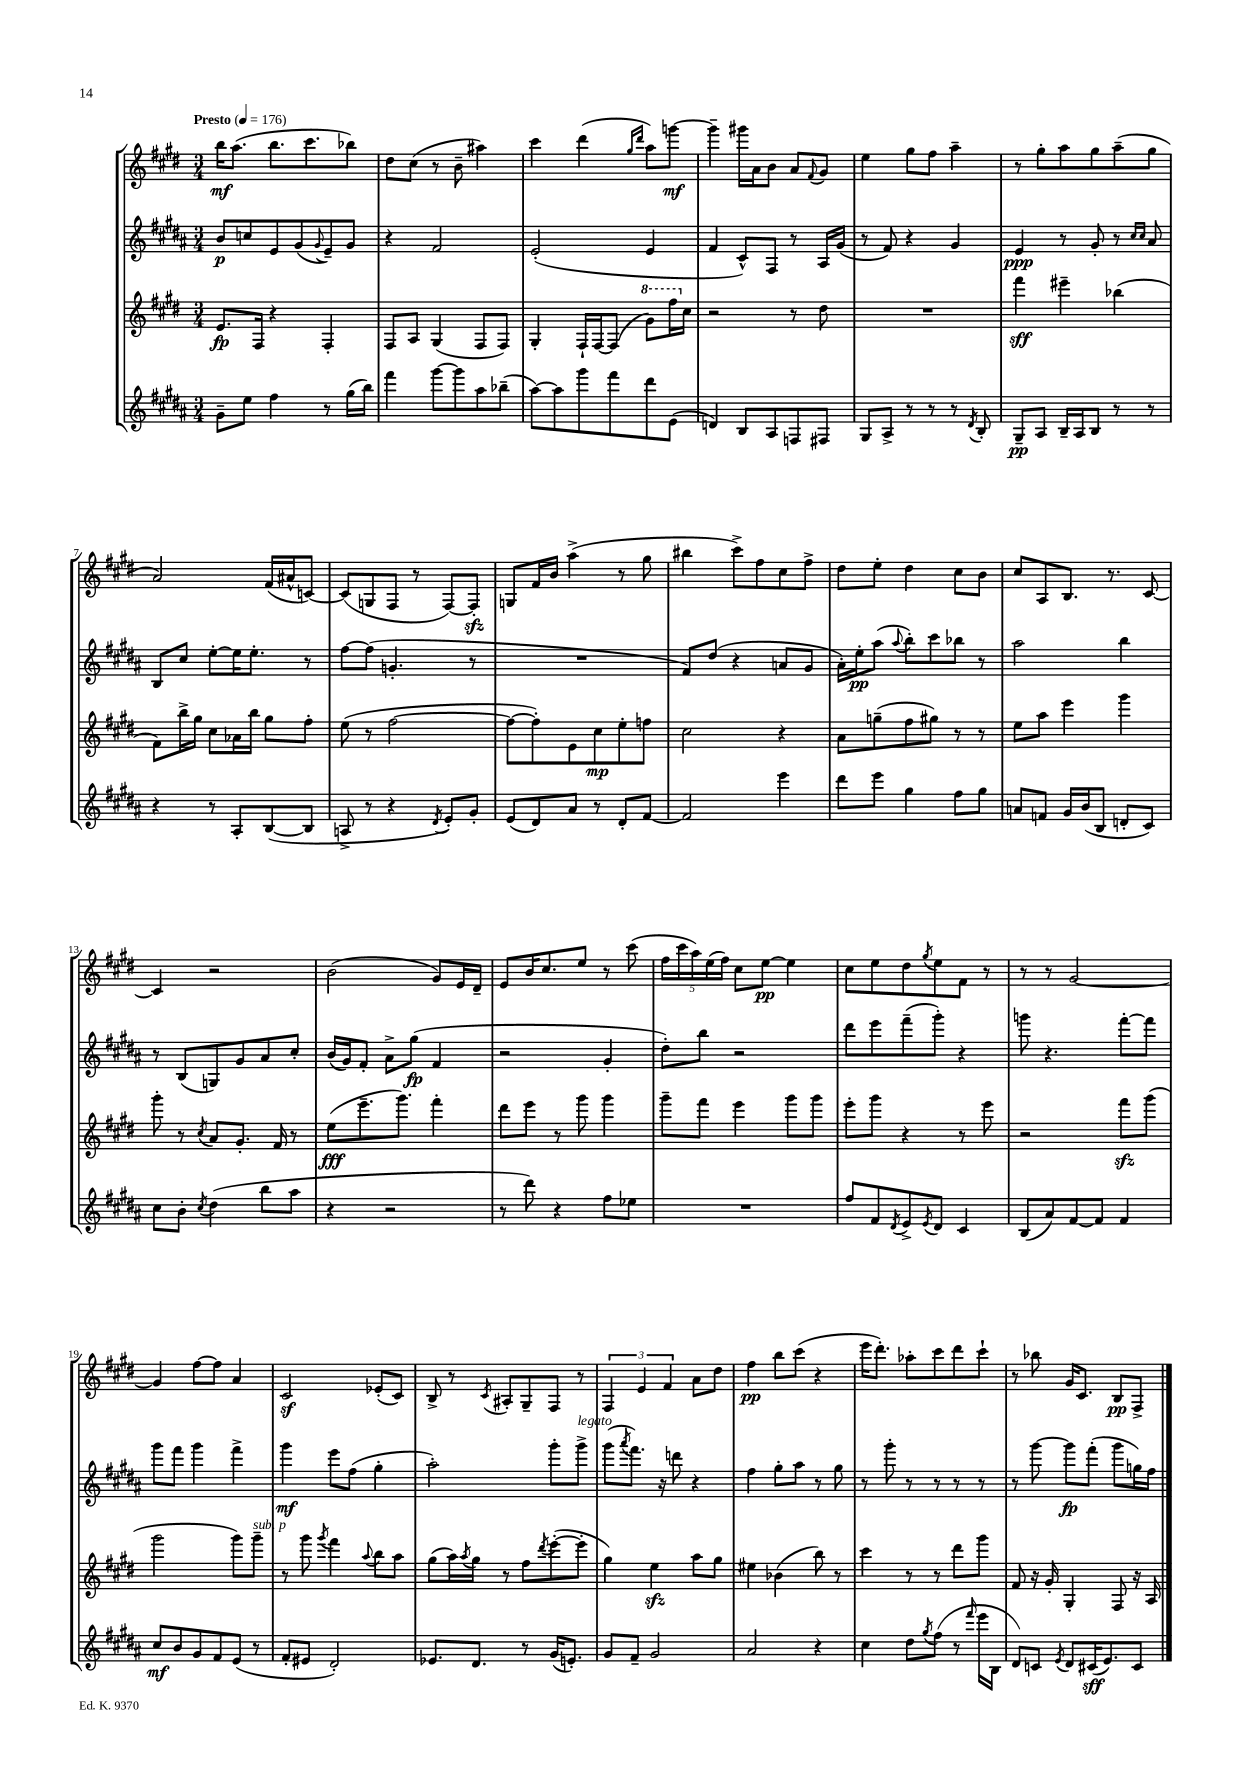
<<
\new StaffGroup <<
\new Staff = "s0" {
    \clef treble \key e \major \numericTimeSignature \time 3/4 \tempo "Presto" 4 = 176
    b''16\mf a''8.( b''8. cis'''8. bes''8) |
    dis''8 cis''8( r8 b'8-- ais''4) |
    cis'''4 dis'''4( \grace { gis''16 dis'''16 } a''8) g'''8~\mf |
    g'''4-- gis'''16 a'16 b'8 a'8 \appoggiatura { fis'8 } gis'8 |
    e''4 gis''8 fis''8 a''4-- |
    r8 gis''8-. a''8 gis''8 a''8--( gis''8 |
    a'2) fis'16( ais'16-^ c'8~) |
    c'8( g8 fis8 r8 fis8~) fis8-.\sfz |
    g8 fis'16 b'16 a''4->( r8 gis''8 |
    bis''4 cis'''8->) fis''8 cis''8 fis''8-> |
    dis''8 e''8-. dis''4 cis''8 b'8 |
    cis''8 a8 b8. r8. cis'8~ |
    cis'4 r2 |
    b'2( gis'8) e'16 dis'16-- |
    e'8 b'16 cis''8. e''8 r8 cis'''8( |
    \tuplet 5/4 { fis''16 cis'''16 a''16) e''16( fis''16) } cis''8 e''8~\pp e''4 |
    cis''8 e''8 dis''8 \acciaccatura { gis''8 } e''8 fis'8 r8 |
    r8 r8 gis'2~ |
    gis'4 fis''8~ fis''8 a'4 |
    cis'2\sf ees'8-.( cis'8) |
    b8-> r8 \acciaccatura { cis'8 } ais8-. gis8-- fis8 r8 |
    \tuplet 3/2 { fis4 e'4 fis'4 } a'8 dis''8 |
    fis''4\pp b''8 cis'''8( r4 |
    e'''16 dis'''8.-.) aes''8-. cis'''8 dis'''8 cis'''8-! |
    r8 bes''8 gis'16 cis'8. b8\pp fis8-> \bar "|." |
}
\new Staff = "s1" {
    \clef treble \key b \major \numericTimeSignature \time 3/4
    b'8\p c''8 e'8 gis'8( \appoggiatura { gis'8 } e'8--) gis'8 |
    r4 fis'2 |
    e'2-.( e'4 |
    fis'4 cis'8-^) fis8 r8 ais16 gis'16( |
    r8 fis'8) r4 gis'4 |
    e'4\ppp r8 gis'8-. r8 \grace { cis''16 cis''16 } ais'8 |
    b8 cis''8 e''8~-. e''16 e''8.-. r8 |
    fis''8~ fis''8( g'4.-. r8 |
    R2. |
    fis'8) dis''8( r4 a'8 gis'8 |
    ais'16-.) e''16-.\pp ais''8( \appoggiatura { ais''8 } b''8-.) cis'''8 bes''8 r8 |
    ais''2 b''4 |
    r8 b8( g8) gis'8 ais'8 cis''8-. |
    b'16( gis'16) fis'8-. ais'8-> gis''8\fp( fis'4 |
    r2 gis'4-. |
    dis''8-.) b''8 r2 |
    dis'''8 e'''8 fis'''8--( gis'''8-.) r4 |
    g'''8 r4. fis'''8~-. fis'''8 |
    gis'''8 fis'''8 gis'''4 fis'''4-> |
    gis'''4\mf e'''8 fis''8( gis''4-. |
    ais''2-.) gis'''8-. gis'''8->^\markup { \italic "legato" } |
    gis'''8( \acciaccatura { ais'''8 } fis'''8.) r16 d'''8 r4 |
    fis''4 gis''8-. ais''8 r8 gis''8 |
    r8 gis'''8-. r8 r8 r8 r8 |
    r8 gis'''8~ gis'''8\fp fis'''8-.( gis'''8 g''16) fis''16 \bar "|." |
}
\new Staff = "s2" {
    \clef treble \key e \major \numericTimeSignature \time 3/4
    e'8.\fp fis16 r4 fis4-. |
    fis8 a8 gis4( fis8 fis8) |
    gis4-. fis16-! fis16~ fis8( \ottava #1 gis''8) fis'''16 \ottava #0 cis''16 |
    r2 r8 dis''8 |
    R2. |
    fis'''4\sff eis'''4-- bes''4( |
    fis'8) b''16-> gis''16 cis''8 aes'16 b''16 gis''8 fis''8-. |
    e''8( r8 fis''2~ |
    fis''8~ fis''8-.) e'8 cis''8\mp e''8-. f''8 |
    cis''2 r4 |
    a'8 g''8--( fis''8 gis''8) r8 r8 |
    e''8 a''8 e'''4 gis'''4 |
    gis'''8-. r8 \acciaccatura { cis''8 } a'8 gis'8.-. fis'16 r8 |
    e''8\fff( e'''8.-- gis'''8.) fis'''4-. |
    dis'''8 e'''8 r8 gis'''8 gis'''4 |
    gis'''8-- fis'''8 e'''4 gis'''8 gis'''8 |
    e'''8-. gis'''8 r4 r8 e'''8 |
    r2 fis'''8\sfz gis'''8( |
    gis'''2 gis'''8) gis'''8--^\markup { \italic "sub. p" } |
    r8 gis'''8 \acciaccatura { gis'''8 } fis'''4 \appoggiatura { a''8 } b''8 a''8 |
    gis''8( a''16) \acciaccatura { a''8 } gis''16 r8 fis''8 \acciaccatura { dis'''8 } e'''8~-.( e'''8-. |
    gis''4) e''4\sfz a''8 gis''8 |
    eis''4 bes'4( b''8) r8 |
    cis'''4 r8 r8 dis'''8 gis'''8 |
    fis'8 r16 gis'16-. gis4-. fis8 r16 a16 \bar "|." |
}
\new Staff = "s3" {
    \clef treble \key b \major \numericTimeSignature \time 3/4
    gis'8-- e''8 fis''4 r8 gis''16( b''16) |
    fis'''4 gis'''8~ gis'''8 ais''8 bes''8--( |
    ais''8~) ais''8 gis'''8 fis'''8 dis'''8 e'8( |
    d'4) b8 ais8 f8 fis8 |
    gis8 ais8-> r8 r8 r8 \acciaccatura { dis'8 } b8-. |
    gis8--\pp ais8 b16-- ais16 b8 r8 r8 |
    r4 r8 ais8-. b8~( b8 |
    a8-> r8 r4 \acciaccatura { dis'8 } e'8-.) gis'8-. |
    e'8( dis'8) ais'8 r8 dis'8-. fis'8~ |
    fis'2 e'''4 |
    dis'''8 e'''8 gis''4 fis''8 gis''8 |
    a'8 f'8 gis'16 b'16( b8 d'8-. cis'8) |
    cis''8 b'8-. \acciaccatura { cis''8 } dis''4( b''8 ais''8 |
    r4 r2 |
    r8 dis'''8) r4 fis''8 ees''8 |
    R2. |
    fis''8 fis'8 \acciaccatura { dis'8 } e'8-> \acciaccatura { e'8 } dis'8 cis'4 |
    b8( ais'8) fis'8~ fis'8 fis'4 |
    cis''8\mf b'8 gis'8 fis'8 e'8( r8 |
    fis'8-. eis'8 dis'2-.) |
    ees'8. dis'8. r8 gis'16( e'8.-.) |
    gis'8 fis'8-- gis'2 |
    ais'2 r4 |
    cis''4 dis''8 \acciaccatura { gis''8 } fis''8( r8 \grace { fis'''16 } e'''16 b16 |
    dis'8) c'8 \acciaccatura { e'8 } dis'8 cis'16\sff( e'8.) cis'8 \bar "|." |
}
>>
>>
